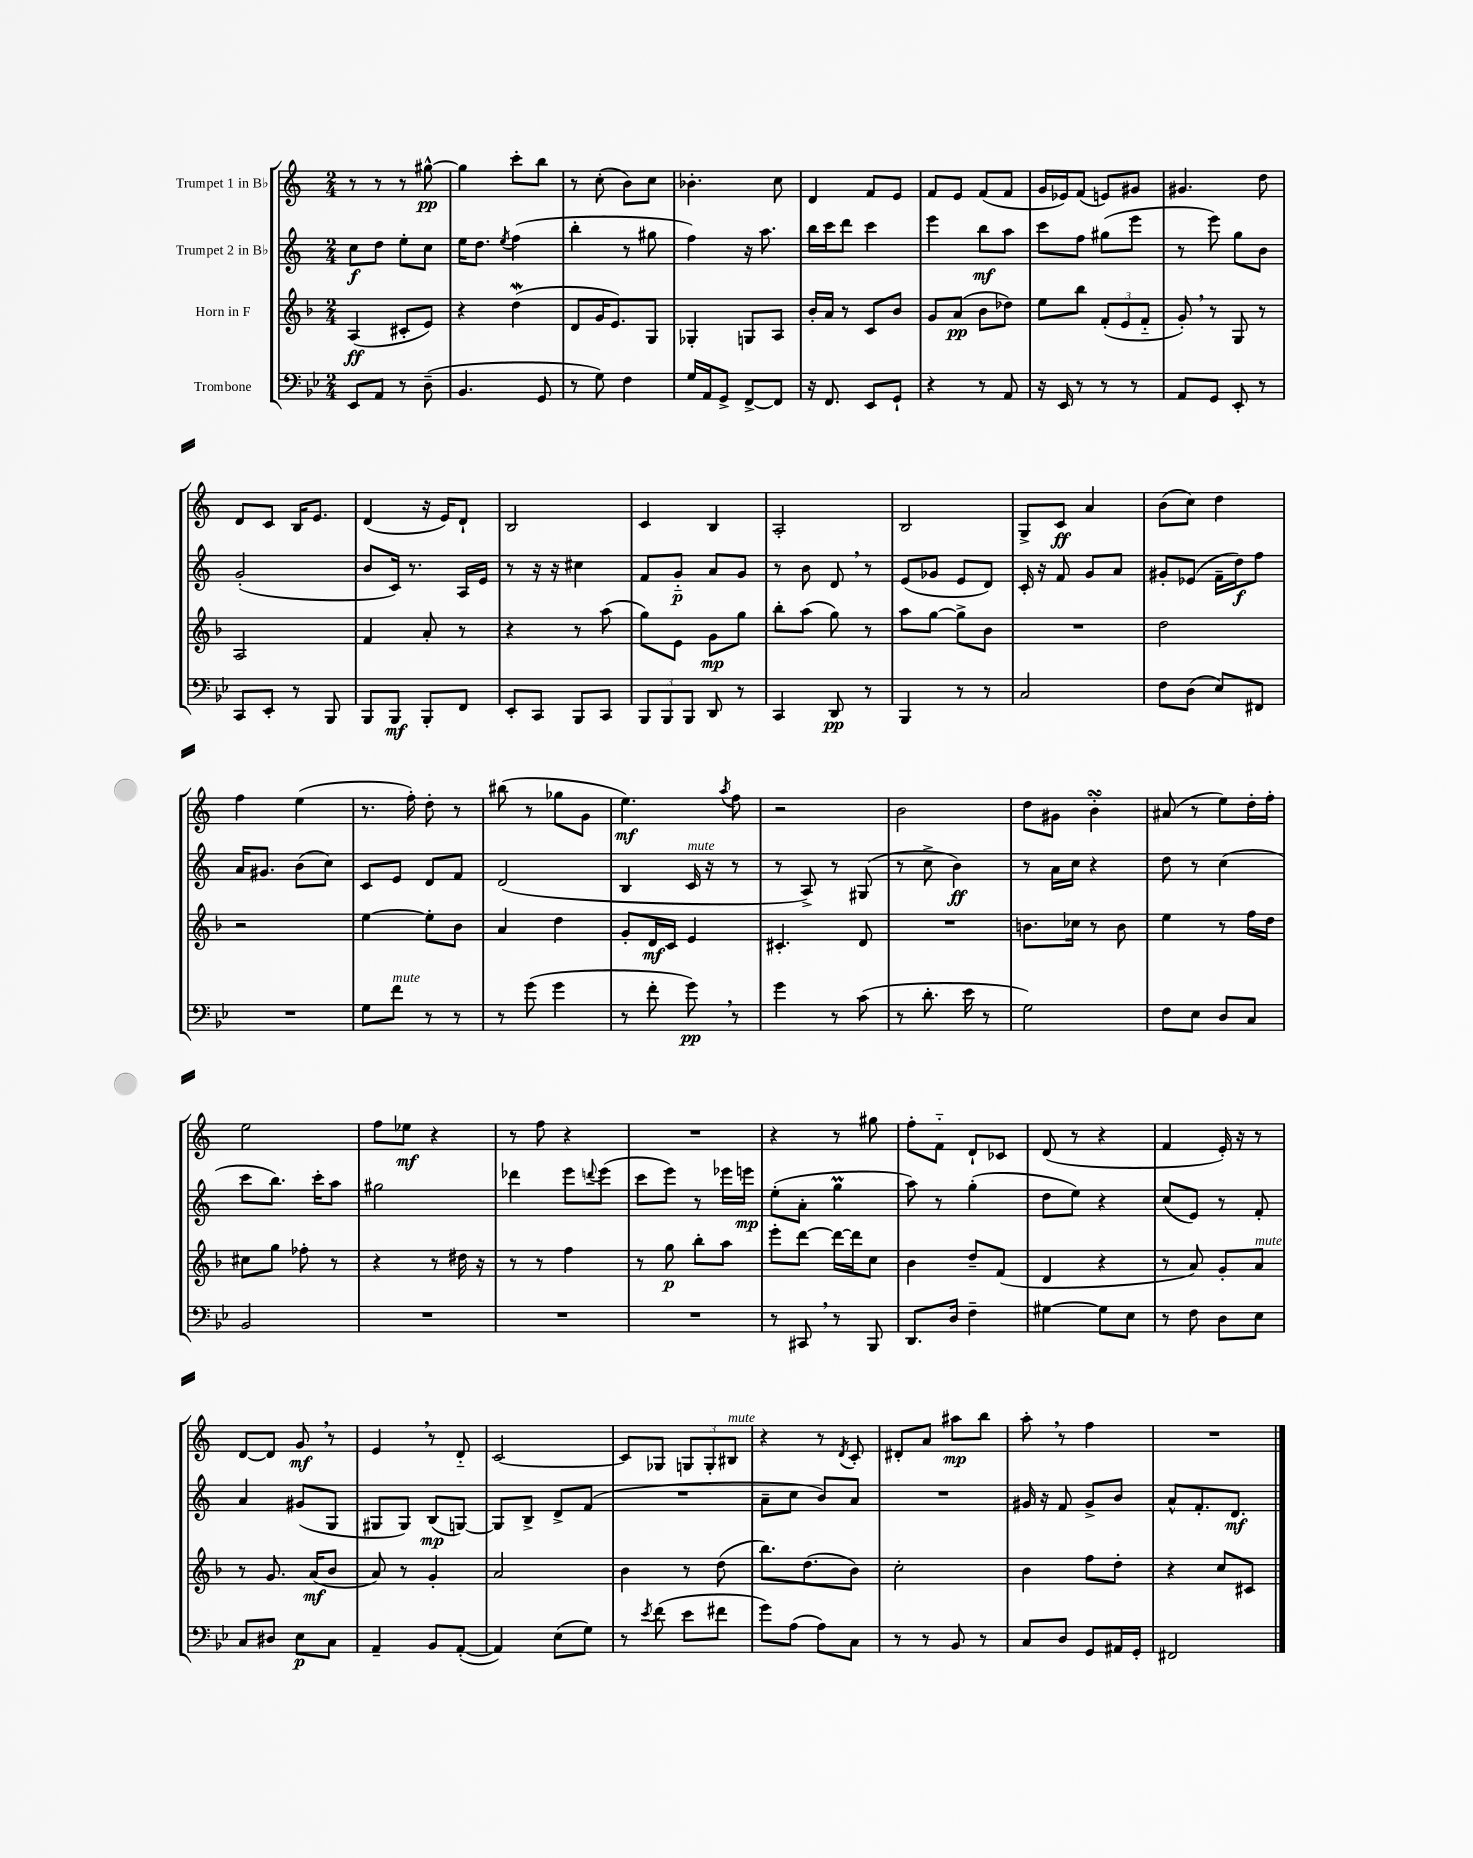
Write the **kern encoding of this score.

**kern	**kern	**kern	**kern
*staff4	*staff3	*staff2	*staff1
*clefF4	*clefG2	*clefG2	*clefG2
*k[b-e-]	*k[b-]	*k[]	*k[]
*M2/4	*M2/4	*M2/4	*M2/4
8EE-/L	(4A/	8cc\L	8r
8AA/J	.	8dd\J	8r
8r	8c#'/L	8ee'\L	8r
(8D~\	8e/J)	8cc\J	[8gg#^^\
=	=	=	=
4.BB-/	4r	16ee\LK	4gg#\]
.	.	8.dd\J	.
.	.	8qee/	.
.	(4dd\	(4ff\	8ccc'\L
8GG/	.	.	8bb\J
=	=	=	=
8r	8d/L	4bb'\	8r
8G\)	16g/K	.	(8cc'\
.	8.e/)	.	.
4F\	.	8r	8b\L)
.	8G/J	8gg#\	8cc\J
=	=	=	=
16G/LL	4G-'/	4ff\)	4.b-'\
16AA/J	.	.	.
8GG^/J	.	.	.
[8FF^/L	8G/L	16r	.
.	.	8.aa\	.
8FF/]J	8A/J	.	8cc\
=	=	=	=
16r	16b-'/LL	16bb\LL	4d/
8.FF/	16a/JJ	16ccc\J	.
.	8r	8ddd\J	.
8EE-/L	8c/L	4ccc\	8f/L
8GG`/J	8b-/J	.	8e/J
=	=	=	=
4r	8g/L	4eee\	8f/L
.	(8a/J	.	8e/J
8r	8b-\L	8bb\L	(8f/L
8AA/	8dd-\J)	8aa\J	8f/J
=	=	=	=
16r	8ee\L	8ccc\L	16g/LL
16EE-/	.	.	16e-/J)
8r	8bb-\J	8ff\J	(8f/J
8r	(12f'/L	(8gg#\L	8e/L)
.	12e/	.	.
8r	.	8eee\J	8g#/J
.	12f'~/J	.	.
=	=	=	=
8AA/L	8g'/)	8r	4.g#/
8GG/J	8r	8eee\)	.
8EE-'/	8G/	8gg\L	.
8r	8r	8b\J	8dd\
=	=	=	=
8CC/L	2A/	(2g'/	8d/L
8EE-'/J	.	.	8c/J
8r	.	.	16B/LK
.	.	.	8.e/J
8BBB-/	.	.	.
=	=	=	=
8BBB-/L	4f/	8b/L	(4d/
8BBB-/J	.	16c/Jk)	.
.	.	8.r	.
8BBB-'/L	8a'/	.	16r
.	.	.	16e/LK)
8FF/J	8r	16A/LL	8d`/J
.	.	16e/JJ	.
=	=	=	=
8EE-'/L	4r	8r	2B/
8CC/J	.	16r	.
.	.	16r	.
8BBB-/L	8r	4cc#\	.
8CC/J	(8aa\	.	.
=	=	=	=
12BBB-/L	8gg\L)	8f/L	4c/
12BBB-/	.	.	.
.	8e\J	8g'~/J	.
12BBB-/J	.	.	.
8DD/	8g\L	8a/L	4B/
8r	8gg\J	8g/J	.
=	=	=	=
4CC/	8bb-'\L	8r	2A'/
.	(8aa\J	8b\	.
8DD/	8gg\)	8d/	.
8r	8r	8r	.
=	=	=	=
4BBB-/	8aa\L	(8e/L	2B/
.	[8gg\J	8g-/J	.
8r	8gg^\]L	8e/L	.
8r	8b-\J	8d/J)	.
=	=	=	=
2C/	2r	16c'/	8G^/L
.	.	16r	.
.	.	8f/	8c/J
.	.	8g/L	4a/
.	.	8a/J	.
=	=	=	=
8F\L	2dd\	8g#'/L	(8b\L
(8D\J	.	(8e-/J	8cc\J)
8E-/L)	.	16f~\LL	4dd\
.	.	16dd\J)	.
8FF#/J	.	8ff\J	.
=	=	=	=
2r	2r	16a/LK	4ff\
.	.	8.g#/J	.
.	.	(8b\L	(4ee\
.	.	8cc\J)	.
=	=	=	=
8G\L	[4ee\	8c/L	8.r
8f\J	.	8e/J	.
.	.	.	16ff'\)
8r	8ee'\]L	8d/L	8dd'\
8r	8b-\J	8f/J	8r
=	=	=	=
8r	4a/	(2d/	(8bb#\
(8g\	.	.	8r
4g\	4dd\	.	8gg-\L
.	.	.	8g\J
=	=	=	=
8r	8g'/L	4B/	4.ee\)
8f'\	16d/L	.	.
.	16c/JJ	.	.
8g\)	4e/	16c/	.
.	.	16r	.
.	.	.	8qaa/
8r	.	8r	8ff\
=	=	=	=
4g\	4.c#'/	8r	2r
.	.	8A^/)	.
8r	.	8r	.
(8c\	8d/	(8G#/	.
=	=	=	=
8r	2r	8r	2b\
8.d'\	.	8cc^\	.
.	.	4b\)	.
16e-\	.	.	.
8r	.	.	.
=	=	=	=
2G\)	8.b\L	8r	8dd\L
.	.	16a\LL	8g#\J
.	16cc-\Jk	16cc\JJ	.
.	8r	4r	4b'\
.	8b\	.	.
=	=	=	=
8F\L	4ee\	8dd\	(8a#/
8E-\J	.	8r	8r
8D/L	8r	(4cc\	8ee\L)
8C/J	16ff\LL	.	16dd'\L
.	16dd\JJ	.	16ff'\JJ
=	=	=	=
2BB-/	8cc#\L	8ccc\L	2ee\
.	8gg\J	8.bb\J)	.
.	8ff-'\	.	.
.	.	16ccc'\LK	.
.	8r	8aa\J	.
=	=	=	=
2r	4r	2gg#\	8ff\L
.	.	.	8ee-\J
.	8r	.	4r
.	16dd#\	.	.
.	16r	.	.
=	=	=	=
2r	8r	4ddd-\	8r
.	8r	.	8ff\
.	4ff\	8eee\L	4r
.	.	8qqddd/	.
.	.	(8eee\J	.
=	=	=	=
2r	8r	8ccc\L	2r
.	8gg\	8eee\J)	.
.	8bb-'\L	8r	.
.	8aa\J	16eee-\LL	.
.	.	16eee\JJ	.
=	=	=	=
8r	8eee'\L	(8ee'\L	4r
8CC#/	[8ddd\J	8a'\J	.
8r	16ddd\_LL	4gg\	8r
.	16ddd\]J	.	.
8BBB-/	8cc\J	.	8gg#\
=	=	=	=
8.DD/L	4b-\	8aa\)	8ff'\L
.	.	8r	8f'~\J
16D/Jk	.	.	.
4F~\	8dd~/L	(4gg'\	8d`/L
.	(8f/J	.	8c-/J
=	=	=	=
[4G#\	4d/	8dd\L	(8d/
.	.	8ee\J)	8r
8G#\]L	4r	4r	4r
8E-\J	.	.	.
=	=	=	=
8r	8r	(8cc/L	4f/
8F\	8a/)	8e/J)	.
8D\L	8g'/L	8r	16e'/)
.	.	.	16r
8E-\J	8a/J	8f'/	8r
=	=	=	=
8C/L	8r	4a/	[8d/L
8D#/J	8.g/	.	8d/]J
8E-\L	.	(8g#/L	8g/
.	(16a/LK	.	.
8C\J	8b-/J	8G/J	8r
=	=	=	=
4AA~/	8a/)	8G#/L	4e/
.	8r	8G#/J)	.
8BB-/L	4g'/	(8B/L	8r
([8AA'/J	.	[8G/J)	8d'~/
=	=	=	=
4AA/])	2a/	8G/]L	[2c/
.	.	8B^/J	.
(8E-\L	.	8d^/L	.
8G\J)	.	(8f/J	.
=	=	=	=
8r	4b-\	2r	8c/]L
8qe-/	.	.	.
(8f\	.	.	8G-/J
8e-\L	8r	.	12G/L
.	.	.	12G'/
8f#\J	(8dd\	.	.
.	.	.	12B#/J
=	=	=	=
8g\L)	8.bb-\L)	8a~\L	4r
(8A\J	.	8cc\J	.
.	(8.dd\	.	.
8A\L)	.	8b/L)	8r
.	.	.	8qd/
8C\J	8b-\J)	8a/J	8c'/
=	=	=	=
8r	2cc'\	2r	8d#'/L
8r	.	.	8a/J
8BB-/	.	.	8aa#\L
8r	.	.	8bb\J
=	=	=	=
8C/L	4b-\	16g#/	8aa'\
.	.	16r	.
8D/J	.	8f/	8r
8GG/L	8ff\L	8g#^/L	4ff\
16AA#/L	8dd'\J	8b/J	.
16GG'/JJ	.	.	.
=	=	=	=
2FF#/	4r	8a^^/L	2r
.	.	8.f'/	.
.	8cc/L	.	.
.	.	8.d/J	.
.	8c#/J	.	.
==	==	==	==
*-	*-	*-	*-
